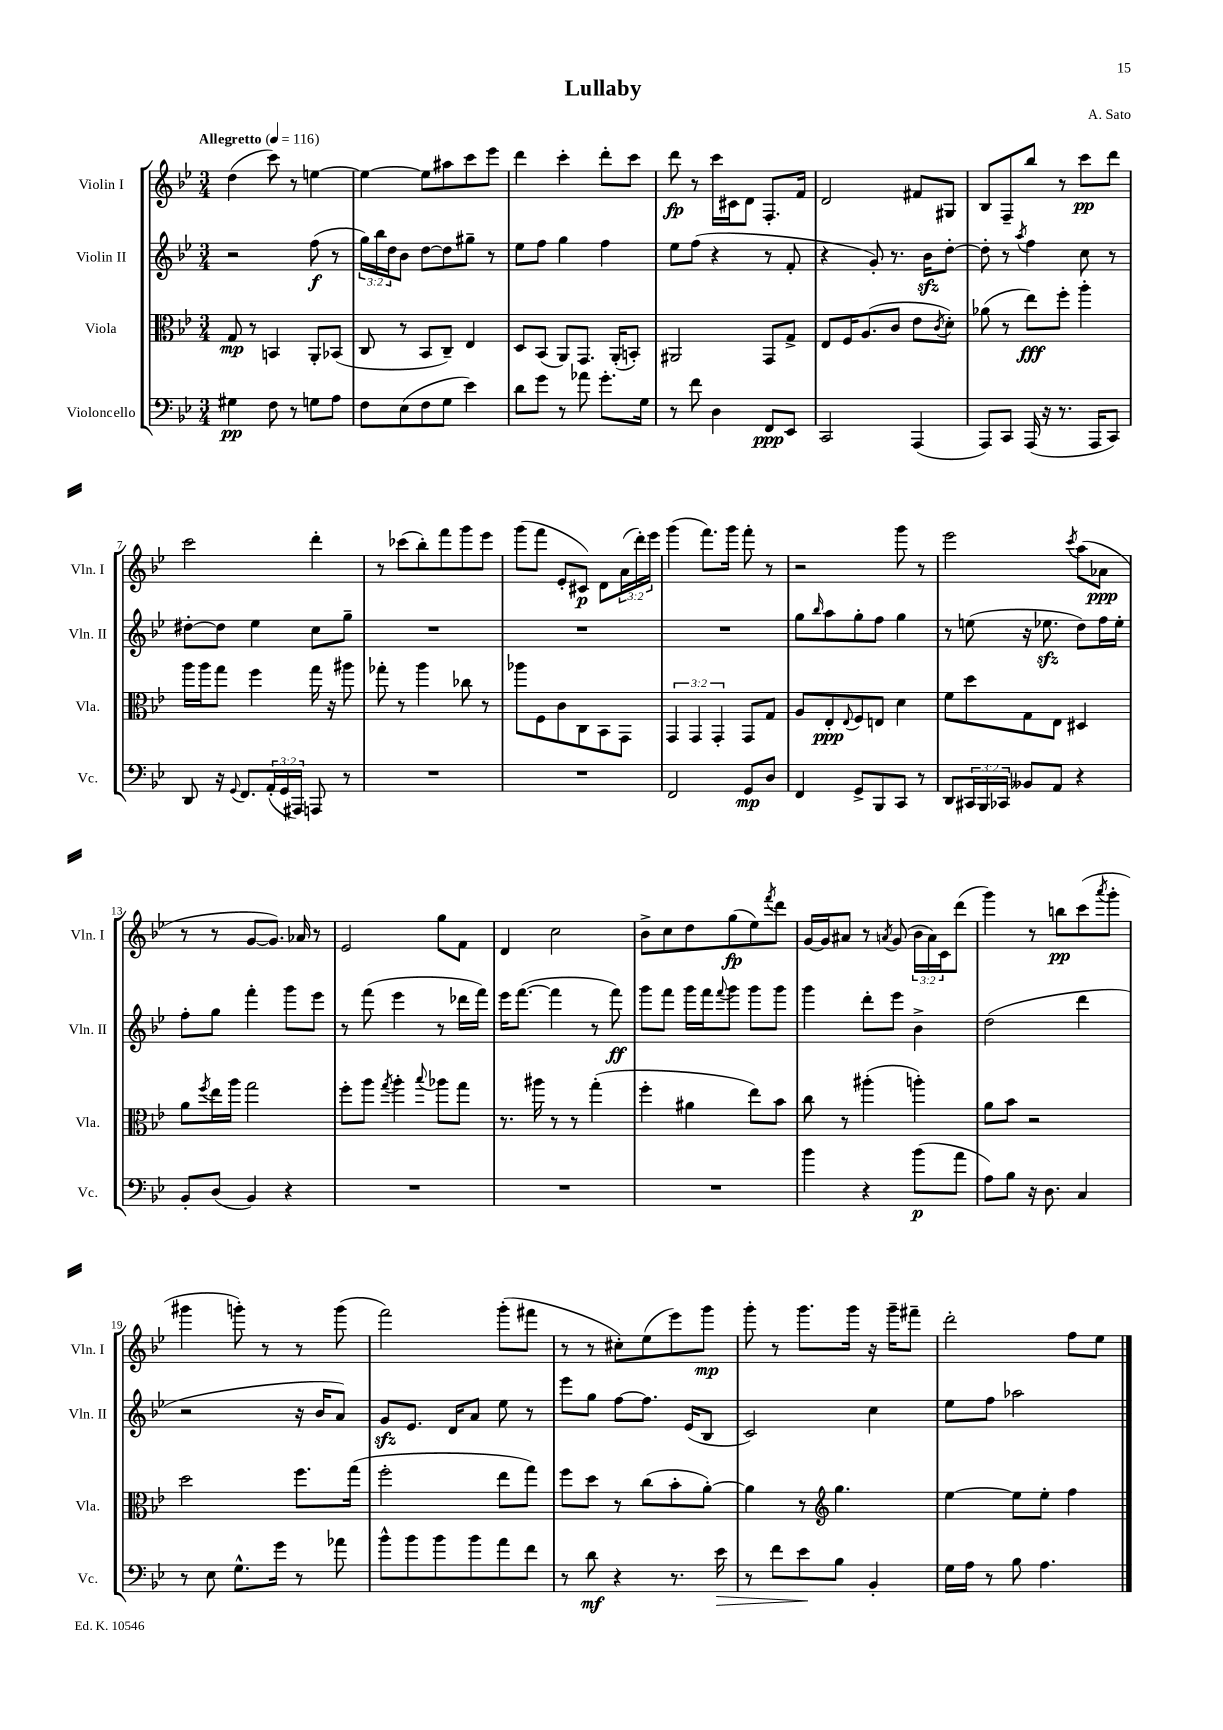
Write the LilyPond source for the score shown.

\header { title = "Lullaby" composer = "A. Sato" }
<<
\new StaffGroup <<
\new Staff = "s0" \with { instrumentName = "Violin I" shortInstrumentName = "Vln. I" } {
    \clef treble \key bes \major \numericTimeSignature \time 3/4 \override Staff.TupletNumber.text = #tuplet-number::calc-fraction-text \tempo "Allegretto" 4 = 116
    d''4( c'''8) r8 e''4~ |
    e''4~ e''8 ais''8 c'''8 ees'''8 |
    d'''4 c'''4-. d'''8-. c'''8 |
    d'''8\fp r8 c'''16 cis'16 d'8 f8.-. f'16 |
    d'2 fis'8 gis8 |
    bes8 f8-- bes''8 r8 c'''8\pp d'''8 |
    c'''2 d'''4-. |
    r8 ces'''8( bes''8-.) f'''8 g'''8 ees'''8 |
    g'''8( f'''8 ees'8-. cis'8\p) d'8 \tuplet 3/2 { a'16( d'''16-.) ees'''16 } |
    g'''4( f'''8.) g'''16 f'''8-. r8 |
    r2 g'''8 r8 |
    ees'''2 \acciaccatura { c'''8 } a''8( aes'8\ppp |
    r8 r8 g'8~ g'8.) aes'16 r8 |
    ees'2 g''8 f'8 |
    d'4 c''2 |
    bes'8-> c''8 d''8 g''8\fp( ees''8) \acciaccatura { f'''8 } d'''8 |
    g'16~ g'16 ais'8 r8 \acciaccatura { a'8 } g'8( \tuplet 3/2 { bes'16 a'16) c'16 } d'''8( |
    g'''4) r8 b''8\pp c'''8( \acciaccatura { a'''8 } g'''8-. |
    gis'''4 g'''8-.) r8 r8 g'''8( |
    f'''2) g'''8-.( fis'''8 |
    r8 r8 cis''8-.) ees''8( ees'''8) g'''8\mp |
    g'''8-. r8 g'''8. g'''16 r16 g'''16-- fis'''8-- |
    d'''2-. f''8 ees''8 \bar "|." |
}
\new Staff = "s1" \with { instrumentName = "Violin II" shortInstrumentName = "Vln. II" } {
    \clef treble \key bes \major \numericTimeSignature \time 3/4 \override Staff.TupletNumber.text = #tuplet-number::calc-fraction-text
    r2 f''8\f( r8 |
    \tuplet 3/2 { g''16) bes''16 d''16 } bes'8 d''8~ d''8 gis''8-- r8 |
    ees''8 f''8 g''4 f''4 |
    ees''8 f''8( r4 r8 f'8-. |
    r4 g'8-.) r8. bes'16\sfz d''8~-. |
    d''8-. r8 \acciaccatura { a''8 } f''4 c''8 r8 |
    dis''8~-. dis''8 ees''4 c''8 g''8-- |
    R2. |
    R2. |
    R2. |
    g''8 \grace { bes''16 } a''8 g''8-. f''8 g''4 |
    r8 e''8( r16 ees''8.\sfz d''8) f''16 ees''16-. |
    f''8-. g''8 f'''4-. g'''8 ees'''8 |
    r8 f'''8( ees'''4 r8 des'''16 f'''16) |
    ees'''16 f'''8.~( f'''4 r8 f'''8\ff) |
    g'''8 f'''8 g'''16 f'''16 \appoggiatura { f'''8 } g'''8 g'''8 g'''8 |
    g'''4 d'''8-. ees'''8 bes'4-> |
    d''2( d'''4 |
    r2 r16 bes'16 a'8) |
    g'8\sfz ees'8. d'16 a'8 ees''8 r8 |
    ees'''8 g''8 f''8~ f''8. ees'16( bes8 |
    c'2) c''4 |
    ees''8 f''8 aes''2 \bar "|." |
}
\new Staff = "s2" \with { instrumentName = "Viola" shortInstrumentName = "Vla." } {
    \clef alto \key bes \major \numericTimeSignature \time 3/4 \override Staff.TupletNumber.text = #tuplet-number::calc-fraction-text
    g8\mp r8 b,4 a,8-. bes,8( |
    c8 r8 bes,8 c8--) ees4 |
    d8 bes,8( a,8) g,8. a,16-.( b,8-.) |
    ais,2 g,8 g8-> |
    ees8 f16 a8.( c'8 ees'8 \acciaccatura { c'8 } d'8-.) |
    aes'8( r8 ees''8\fff) f''8-. a''4-. |
    a''16 a''16 g''8 f''4 g''16 r16 ais''8 |
    ges''8-. r8 a''4 ces''8 r8 |
    aes''8 f8 c'8 c8 bes,8 g,8 |
    \tuplet 3/2 { g,4 g,4 g,4-. } g,8 g8 |
    a8 ees8-.\ppp \appoggiatura { ees8 } f8 e8 d'4 |
    f'8 d''8 g8 ees8 dis4 |
    a'8 \acciaccatura { f''8 } ees''16 a''16 g''2 |
    f''8-. a''8 \acciaccatura { g''8 } a''4-. \appoggiatura { bes''8 } aes''8 g''8 |
    r8. ais''16 r8 r8 g''4-.( |
    f''4-. ais'4 ees''8) bes'8 |
    c''8 r8 ais''4-.( a''4-.) |
    a'8 bes'8 r2 |
    d''2 f''8. g''16( |
    f''2-. ees''8 g''8) |
    f''8 d''8 r8 c''8( bes'8-. a'8~-.) |
    a'4 r8 \clef treble g''4. |
    ees''4~ ees''8 ees''8-. f''4 \bar "|." |
}
\new Staff = "s3" \with { instrumentName = "Violoncello" shortInstrumentName = "Vc." } {
    \clef bass \key bes \major \numericTimeSignature \time 3/4 \override Staff.TupletNumber.text = #tuplet-number::calc-fraction-text
    gis4\pp f8 r8 g8 a8 |
    f8 ees8( f8 g8 ees'4) |
    d'8 g'8 r8 aes'8 g'8.-. g16 |
    r8 f'8 d4 f,8\ppp ees,8 |
    c,2 a,,4( |
    a,,8) c,8 a,,16( r16 r8. a,,16 c,8) |
    d,8 r16 \appoggiatura { g,8 } f,8. \tuplet 3/2 { a,16-.( g,16 ais,,16) } a,,8 r8 |
    R2. |
    R2. |
    f,2 g,8\mp d8 |
    f,4 g,8-> bes,,8 c,8 r8 |
    d,8 \tuplet 3/2 { cis,16 bes,,16 ces,16 } beses,8 a,8 r4 |
    bes,8-. d8( bes,4) r4 |
    R2. |
    R2. |
    R2. |
    bes'4 r4 bes'8\p( a'8 |
    a8) bes8 r16 d8. c4 |
    r8 ees8 g8.-^ g'16 r8 aes'8 |
    bes'8-^ bes'8 bes'8 bes'8 a'8 f'8 |
    r8 d'8\mf r4 r8. ees'16\> |
    r8 f'8 ees'8\! bes8 bes,4-. |
    g16 a16 r8 bes8 a4. \bar "|." |
}
>>
>>
